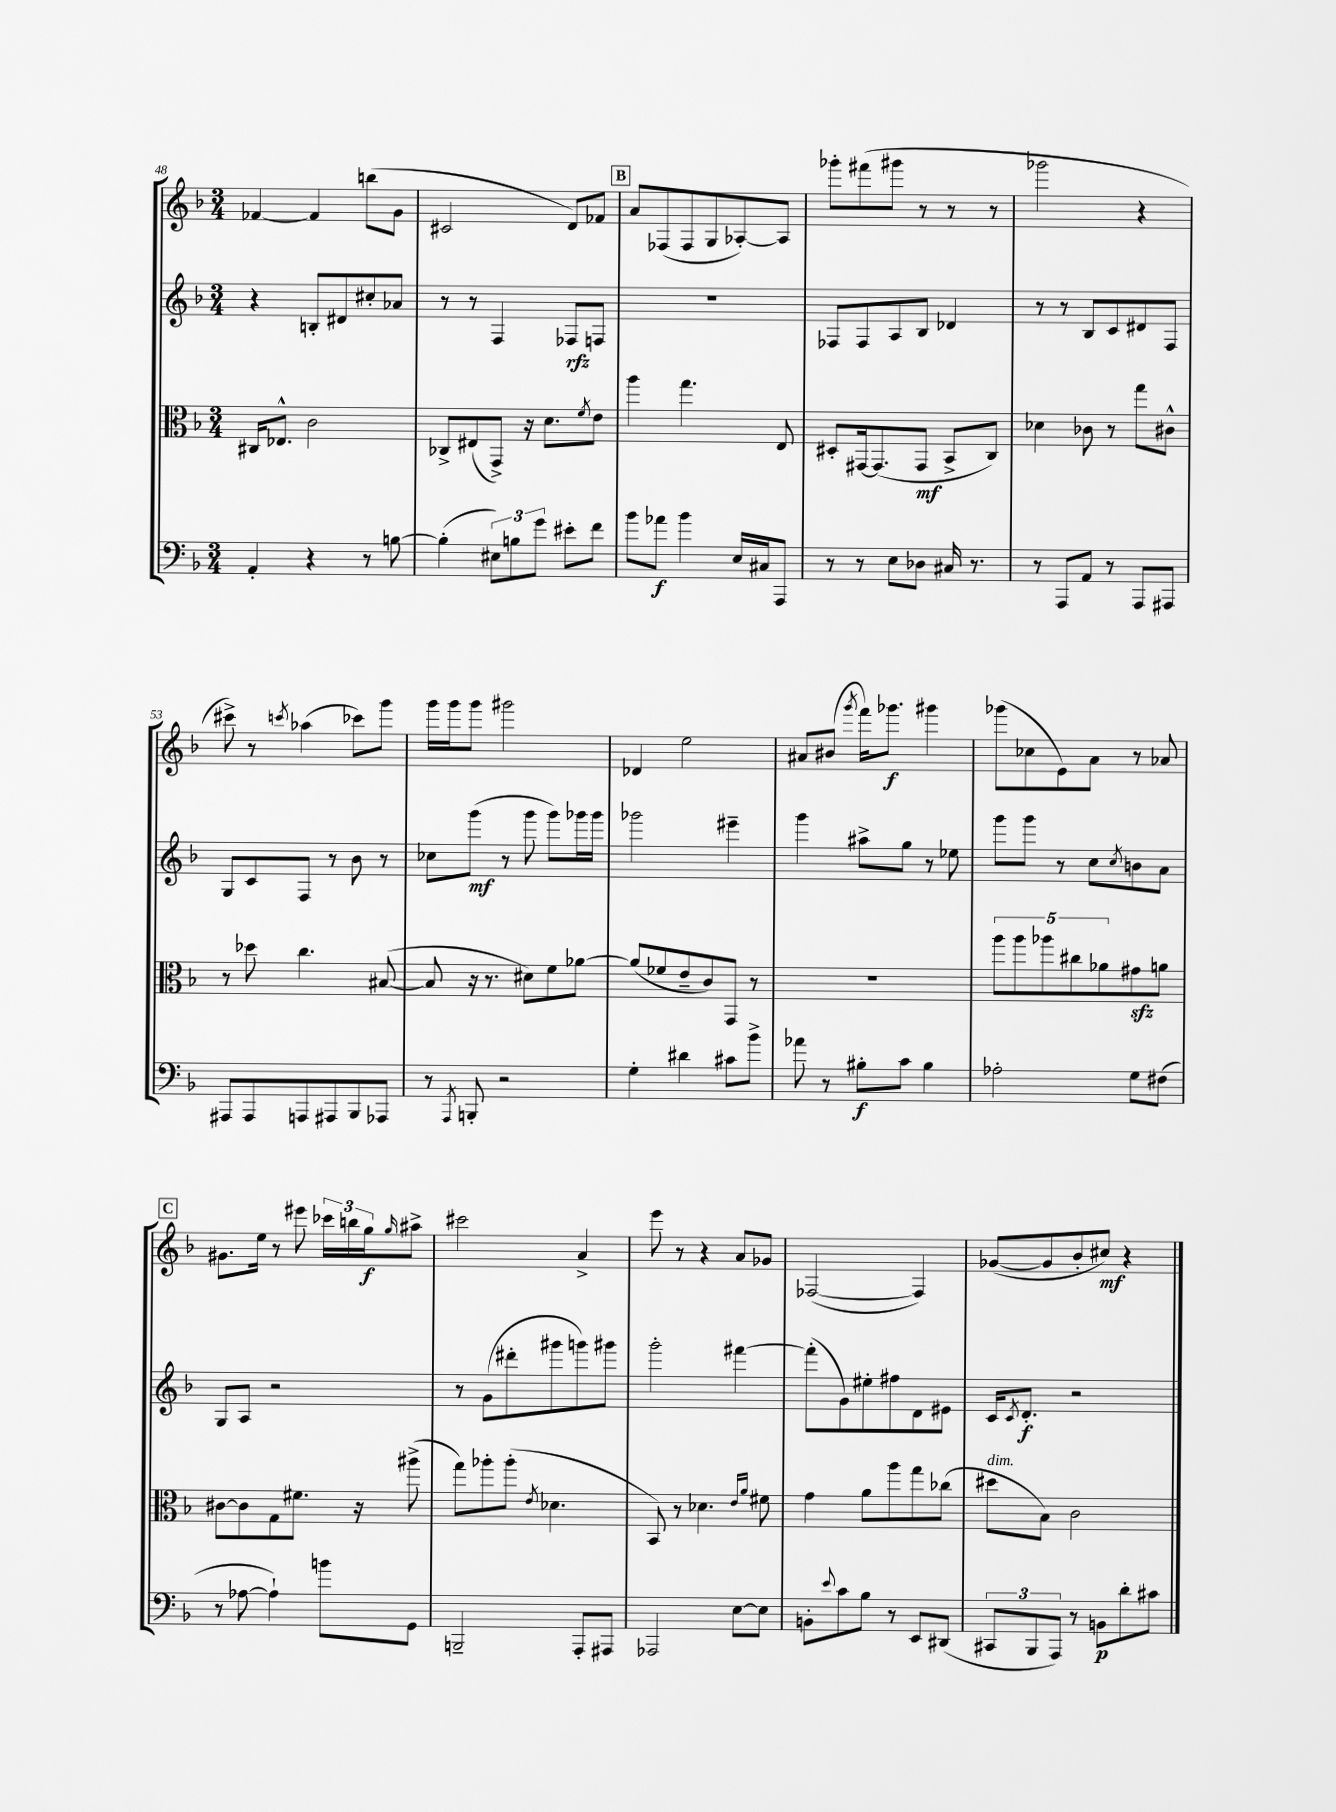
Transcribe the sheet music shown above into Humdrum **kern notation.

**kern	**kern	**kern	**kern
*staff4	*staff3	*staff2	*staff1
*clefF4	*clefC3	*clefG2	*clefG2
*k[b-]	*k[b-]	*k[b-]	*k[b-]
*M3/4	*M3/4	*M3/4	*M3/4
4AA'	16C#	4r	[4f-
.	8.E-^^	.	.
4r	2c	8B'	4f-]
.	.	8d#	.
8r	.	8cc#'	(8bb
[8B	.	8a-	8g
=	=	=	=
(4B']	8C-^	8r	2c#
.	(8E#	8r	.
12E#)	8GG^)	4F	.
12B	.	.	.
.	16r	.	.
12g	.	.	.
.	8.d	.	.
8e#'	.	8F-	8d)
.	8qf	.	.
8f	8e	8F	8f-
=	=	=	=
8b-	4aa	2.r	8a
8a-	.	.	(8F-
4b-	4.gg	.	8F-
.	.	.	8G
16E	.	.	[8A-')
16C#	.	.	.
8AAA	8E	.	8A-]
=	=	=	=
8r	8D#'	8F-	8ggg-'
8r	[16GG#	8F-	(8fff#
.	(8.GG#]	.	.
8E	.	8A	8ggg#
8D-	8GG#	8B-	8r
16C#	8BB-^	4d-	8r
8.r	.	.	.
.	8C)	.	8r
=	=	=	=
8r	4d-	8r	2ggg-
8AAA	.	8r	.
8AA	8c-	8B-	.
8r	8r	8c	.
8AAA	8gg	8d#	4r
8AAA#	8c#^^	8F	.
=	=	=	=
8AAA#	8r	8G	8ccc#^)
8AAA#	8dd-	8c	8r
.	.	.	8qccc
8AAA	4.cc	8F	(4aa-
8AAA#	.	8r	.
8BBB-	.	8b-	8ccc-)
8AAA-	([8B#	8r	8ggg
=	=	=	=
8r	8B#]	8cc-	16ggg
.	.	.	16ggg
8qAAA	.	.	.
8BBB'	16r	(8ggg	8ggg
.	8.r	.	.
2r	.	8r	2ggg#
.	8d#)	8ggg	.
.	8f	8ggg)	.
.	[8a-	16ggg-	.
.	.	16ggg-	.
=	=	=	=
4G'	(8a-]	2ggg-	4d-
.	8f-	.	.
4d#	8e~	.	2ee
.	8c)	.	.
8c#	8GG	4eee#~	.
8b-^	8r	.	.
=	=	=	=
8a-	2.r	4ggg	8a#
8r	.	.	(8b#
.	.	.	8qggg
8B#'	.	8aa#^	16fff)
.	.	.	8.ggg-
8c	.	8gg	.
4B#	.	8r	4ggg#
.	.	8ee-	.
=	=	=	=
2A-'	10aa	8ggg	(8ggg-
.	10aa	.	.
.	.	8ggg	8cc-
.	10aa-	.	.
.	.	8r	8e)
.	10cc#	.	.
.	.	8cc	8a
.	10a-	.	.
.	.	8qcc	.
8G	8g#	8b	8r
(8F#	8a	8a	8a-
=	=	=	=
8r	[8c#	8G	8.g#
[8A-	8c#]	8A	.
.	.	.	16ee
4A-`])	8G	2r	8r
.	8.f#	.	8eee#
8b	.	.	24ccc-
.	.	.	24bb
.	16r	.	.
.	.	.	24gg
.	.	.	16qqgg
8GG	(8aa#^	.	8aa#^
=	=	=	=
2BBB~	8gg)	8r	2ccc#
.	8aa-'	(8g	.
.	(8aa-'	8ddd#'	.
.	8qe	.	.
.	4.d-	8ggg#	.
8AAA'	.	8ggg)	4a^
8AAA#	.	8ggg#	.
=	=	=	=
2AAA-	8BB-)	2ggg'	8eee
.	8r	.	8r
.	4.d-	.	4r
[8E	.	[4fff#	8a
.	16qqe	.	.
.	16qqa	.	.
8E]	8f#	.	8g-
=	=	=	=
8BB'	4g	(8fff#']	([2F-
8qqe	.	.	.
8c	.	8g)	.
8B-	8a	8ee#'	.
8r	8aa	8ff#	.
8EE	8gg	8d	4F-])
(8DD#	(8cc-	8e#	.
=	=	=	=
12CC#	8dd#	16c	([8g-
.	.	8qc	.
.	.	8.d'	.
12BBB-	.	.	.
.	8B-)	.	8g-]
12AAA)	.	.	.
8r	2c	2r	8b-'
8BB	.	.	8cc#)
8d'	.	.	4r
8c#	.	.	.
==	==	==	==
*-	*-	*-	*-
